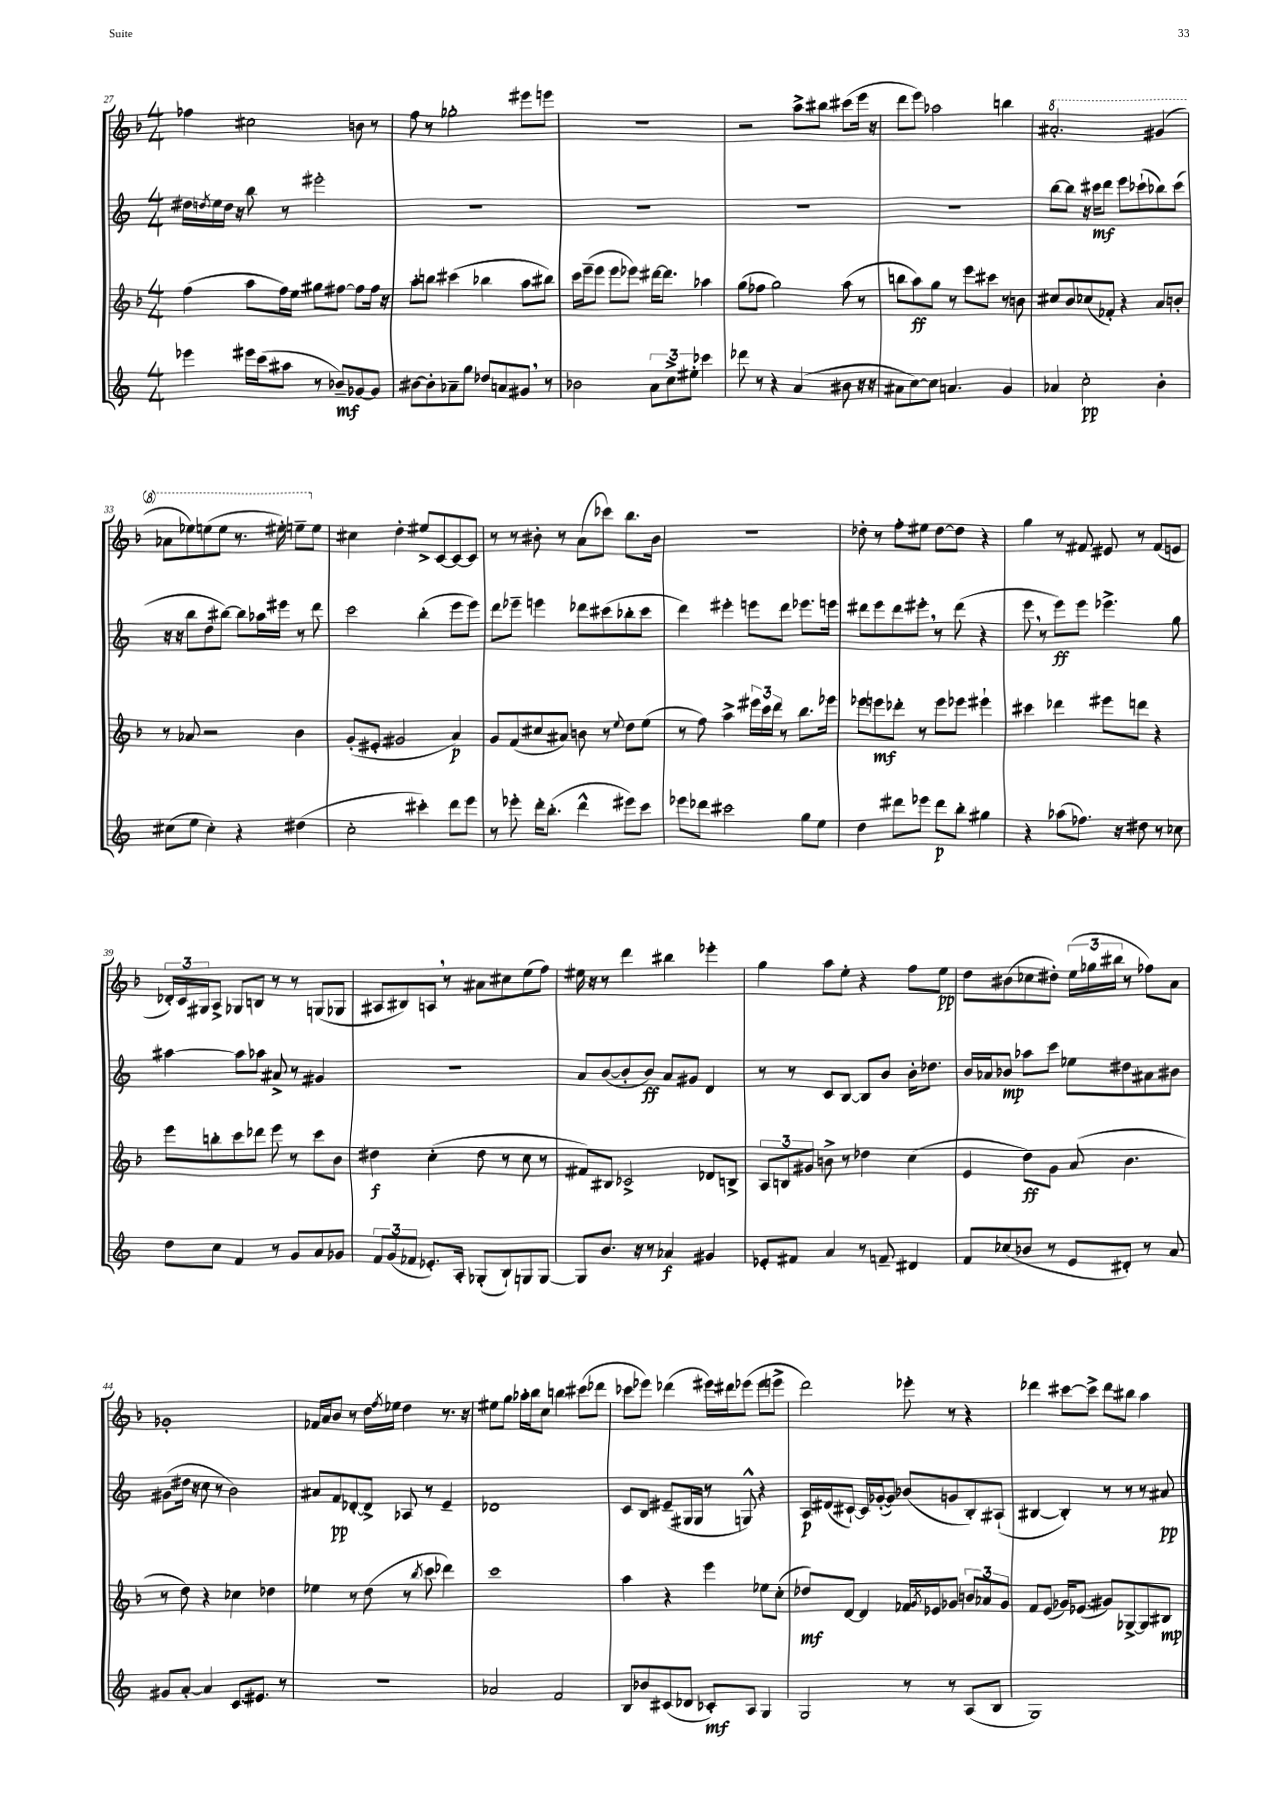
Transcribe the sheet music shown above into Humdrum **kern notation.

**kern	**kern	**kern	**kern
*staff4	*staff3	*staff2	*staff1
*clefG2	*clefG2	*clefG2	*clefG2
*k[]	*k[b-]	*k[]	*k[b-]
*M4/4	*M4/4	*M4/4	*M4/4
4eee-	(4ff	16dd#	4ff-
.	.	8qdd	.
.	.	16ee	.
.	.	16dd	.
.	.	16r	.
16eee#	8aa	8bb	2cc#
(16ccc	.	.	.
8aa#	16ff)	8r	.
.	16ee	.	.
8r	8gg#	2eee#'	.
8b-~)	[8ff#	.	.
[8g-	8ff#]	.	8b
8g-]	16ff#	.	8r
.	16r	.	.
=	=	=	=
[8b#	8aa'	1r	8ff
8b#']	8bb	.	8r
8a-~	(4ccc#	.	2gg-'
8gg	.	.	.
8dd-	4bb-	.	.
8a	.	.	.
8g#	8aa	.	8eee#
8r	8bb#)	.	8eee
=	=	=	=
2b-	16ccc	1r	1r
.	(16eee~	.	.
.	8eee	.	.
.	8eee	.	.
.	8eee-)	.	.
12a	[16ddd#	.	.
.	8.ddd#]	.	.
12cc^	.	.	.
12ee#'	.	.	.
4ccc-	4aa-	.	.
=	=	=	=
8ddd-	(8gg	1r	2r
8r	8ff-	.	.
4r	2gg)	.	.
(4a	.	.	8aa^
.	.	.	8bb#
8b#	(8aa	.	(8ccc#
16r	8r	.	16eee
16r	.	.	16r
=	=	=	=
8a#	8bb	1r	8ddd
[8cc)	8aa)	.	8eee)
8cc]	8gg	.	2aa-
4.a	8r	.	.
.	8eee	.	.
.	8ccc#	.	.
4g	8r	.	4bb
.	8b	.	.
=	=	=	=
4a-	8cc#	[8bb	2.aa#'
.	8b-	8bb]	.
2cc'	(8cc-	16r	.
.	.	16ccc#	.
.	8f-')	8ddd	.
.	4r	8eee	.
.	.	(8ccc-`	.
4b'	8a	8bb-)	(4gg#
.	8b'	(8ccc-	.
=	=	=	=
(8cc#	8r	16r	8aa-
.	.	16r	.
8ee	8a-	8bb	8eee-)
4cc#')	2r	8dd	(8eee
.	.	[8bb#)	8eee
4r	.	8bb#]	8.r
.	.	16aa-	.
.	.	16eee#	16eee#')
(4dd#	4b-	8r	8eee~
.	.	8ddd	8ee
=	=	=	=
2cc'	(8g'	2ccc	4cc#
.	8e#'	.	.
.	2g#	.	4dd'
4ccc#')	.	(4bb'	8ee#^
.	.	.	[8c
8ddd	4a)	8eee	8c_
8eee	.	8eee)	8c]
=	=	=	=
8r	8g	8ddd	8r
8eee-'	(8f	8eee-~	8r
16ddd'	8cc#	4eee	8b#'
(8.bb'	.	.	.
.	8a#)	.	8r
4ddd^^	8b	8ddd-	(8a
.	8r	(8ccc#	8ccc-)
.	8qqee	.	.
8eee#)	8dd	8bb-'	8.bb-
8ccc	(8ee	8ccc#	.
.	.	.	16b#
=	=	=	=
8eee-	8r	4ddd)	1r
8ddd-	8ff)	.	.
2ccc#	4aa^	4eee#'	.
.	24eee#	8eee	.
.	24ccc	.	.
.	24ddd	.	.
.	8r	8ddd	.
8gg	8.bb-	8.eee-	.
8ee	.	.	.
.	16eee-	16eee	.
=	=	=	=
4dd	8eee-	8ddd#	8dd-'
.	8eee	8eee	8r
8ddd#	8ddd-'	8ddd#	8ff'
8eee-	8r	8eee#'	8ee#
8ddd#	8eee	8r	[8dd-
8bb'	8eee-	(8ddd#	8dd-]
4gg#	4eee#`	4r	4r
=	=	=	=
4r	4ccc#	8eee	4gg
.	.	8r	.
(8aa-	4ddd-	8eee)	8r
8.ff-)	.	8eee	8f#
.	8eee#	4.eee-^	8e#
16r	.	.	.
8dd#	8ddd	.	8r
8r	4r	.	(8f#
8cc-	.	8gg	8e
=	=	=	=
8dd	8eee	[4aa#	24d-')
.	.	.	24c
.	.	.	24G#
8cc	8bb'	.	8A^
4f	8ccc	8aa#]	8G-
.	8ddd-	8aa-	8B
8r	8eee	8a#^	8r
8g	8r	8r	8r
8a	8ccc	4g#	(8G
8g-	8b-	.	8G-
=	=	=	=
12f	4dd#	1r	8A#
(12g	.	.	.
.	.	.	8B#)
12f-	.	.	.
8.e-')	(4cc'	.	8A
.	.	.	8r
16A'	.	.	.
(8G-'	8dd#	.	8a#
8B`)	8r	.	8cc#
8G	8cc	.	(8ee
[8G	8r	.	8ff)
=	=	=	=
8G]	8f#)	8a	16ee#
.	.	.	16r
8.b	8B#	([8b	8r
.	2c-^	8b']	4ddd
16r	.	.	.
8r	.	8b)	.
4a-	.	8a	4bb#
.	.	8g#	.
4g#	8d-	4d	4eee-'
.	8B^	.	.
=	=	=	=
8e-'	12A	8r	4gg
.	12B	.	.
8f#	.	8r	.
.	12g#	.	.
4a	8b^	8c	8aa
.	8r	[8B	8ee'
8r	4dd-	8B]	4r
8f~	.	8b	.
4d#	(4cc	16b'	8ff
.	.	8.dd-	.
.	.	.	8ee
=	=	=	=
8f	4e	16b	8dd
.	.	16a-	.
(8cc-	.	8b-	(8b#
8b-	8dd)	8aa-	8cc-
8r	8g	8ccc	8dd#')
8e	(8a	8ee-	(24ee
.	.	.	24gg-
.	.	.	24bb#
8d#')	4.b-	8dd#	8r
8r	.	8a#	8ff-)
8a	.	8b#	8a
=	=	=	=
8g#	8r	(8g#	1g-'
[8a'	8dd)	16dd#	.
.	.	16r	.
4a]	4r	8cc	.
.	.	8r	.
8.c	4cc-	2b)	.
8.e#	.	.	.
.	4dd-	.	.
8r	.	.	.
=	=	=	=
1r	4ee-	8a#	16f-
.	.	.	16a
.	.	8f	8b-
.	8r	[8d-'	8r
.	(8dd	8d-^]	16dd
.	.	.	8qff
.	.	.	16ee-
.	8r	8A-	4dd
.	8qbb-	.	.
.	8ccc	8r	.
.	4ddd-)	4e~	8.r
.	.	.	16r
=	=	=	=
2a-	1ccc	1d-	8ee#
.	.	.	8gg
.	.	.	16aa-'
.	.	.	16bb-
.	.	.	8cc
2f	.	.	4bb
.	.	.	(8ccc#
.	.	.	8ddd-
=	=	=	=
8B	4aa	8c	8ccc-
8b-	.	8B	8eee-)
(8c#	4r	(8e#~	(4ddd-
8d-	.	16G#	.
.	.	16G#	.
8c-')	4eee	8r	16eee#)
.	.	.	16ddd#
8A	.	8G^^)	(8eee-
4G	8ee-	4r	8eee-
.	(8cc'	.	8eee^
=	=	=	=
2G	8dd-)	16A	2ddd)
.	.	(16d#	.
.	[8d	[8c#`)	.
.	4d]	16c#]	.
.	.	([16g-'	.
.	.	8g-])	.
8r	16f-	(8b-	8eee-'
.	8qg	.	.
.	16e-	.	.
8r	8g-	8g	8r
(8A	12b	8B')	4r
.	12a-	.	.
8B	.	(8A#`	.
.	12g-	.	.
=	=	=	=
1G)	8f	[4B#	4ddd-
.	(8e	.	.
.	16g-)	4B#'])	[8ccc#
.	(8.e-	.	.
.	.	.	8ccc#^]
.	8g#)	8r	8ddd-
.	[8G-^	8r	8bb#
.	8G-]	8r	4aa
.	8B#	8a#	.
==	==	==	==
*-	*-	*-	*-
